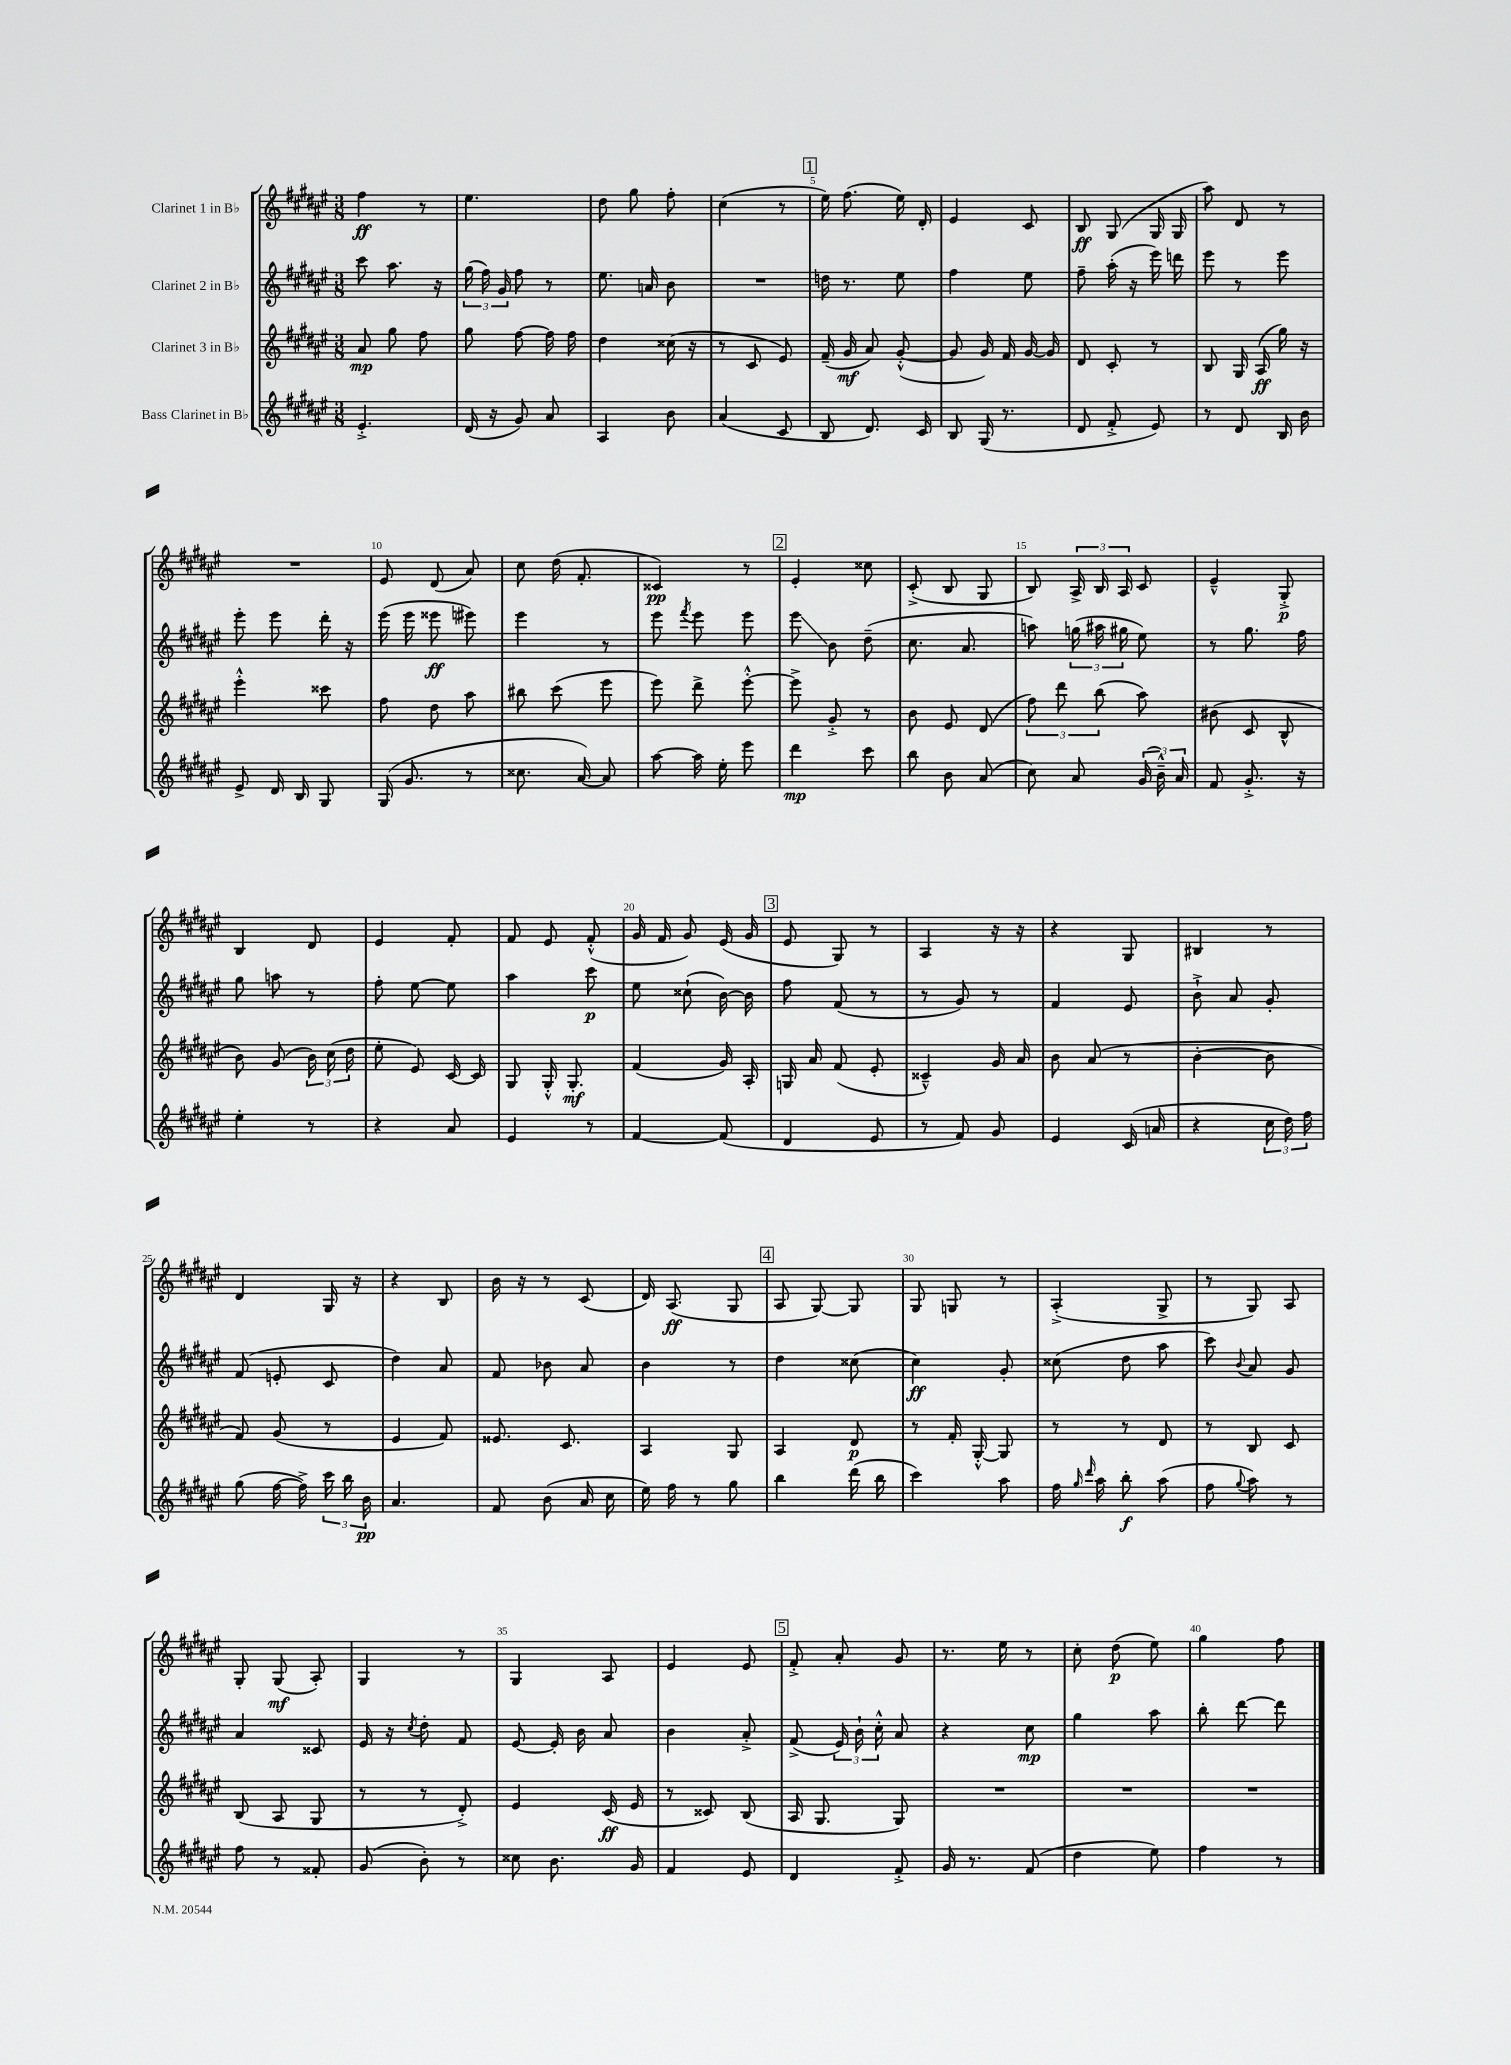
<<
\new StaffGroup <<
\new Staff = "s0" \with { instrumentName = "Clarinet 1 in Bb" } {
    \clef treble \key fis \major \numericTimeSignature \time 3/8
    \autoBeamOff fis''4\ff r8 |
    eis''4. |
    dis''8 gis''8 fis''8-. |
    cis''4( r8 |
    \mark \markup { \box "1" } eis''16) fis''8.( eis''16) dis'16-. |
    eis'4 cis'8 |
    b8\ff gis8( gis16 gis16 |
    ais''8) dis'8 r8 |
    R4. |
    eis'8 dis'8( ais'8) |
    cis''8 dis''16( fis'8.-. |
    cisis'4\pp) r8 |
    \mark \markup { \box "2" } eis'4-. cisis''8 |
    cis'8-.->( b8 gis8 |
    b8) \tuplet 3/2 { ais16-> b16 ais16 } cis'8 |
    eis'4---^ gis8-.->\p |
    b4 dis'8 |
    eis'4 fis'8-. |
    fis'8 eis'8 fis'8-.-^( |
    gis'16 fis'16 gis'8) eis'16( gis'16 |
    \mark \markup { \box "3" } eis'8 gis8) r8 |
    ais4 r16 r16 |
    r4 gis8 |
    bis4 r8 |
    dis'4 gis16 r16 |
    r4 b8 |
    b'16 r16 r8 cis'8( |
    dis'16) ais8.\ff( gis8 |
    \mark \markup { \box "4" } ais8 gis8~) gis8 |
    gis8 g8 r8 |
    ais4-.->( gis8-> |
    r8 gis8) ais8 |
    gis8-. gis8\mf( ais8-.) |
    gis4 r8 |
    gis4 ais8 |
    eis'4 eis'8 |
    \mark \markup { \box "5" } fis'8-.-> ais'8-. gis'8 |
    r8. eis''16 r8 |
    cis''8-. dis''8\p( eis''8) |
    gis''4 fis''8 \bar "|." |
}
\new Staff = "s1" \with { instrumentName = "Clarinet 2 in Bb" } {
    \clef treble \key fis \major \numericTimeSignature \time 3/8
    \autoBeamOff cis'''8 ais''8. r16 |
    \tuplet 3/2 { gis''16( fis''16) gis'16 } fis''8 r8 |
    eis''8. a'16 b'8 |
    R4. |
    \mark \markup { \box "1" } d''16 r8. eis''8 |
    fis''4 eis''8 |
    fis''8-- ais''16-.( r16 eis'''16) d'''16 |
    eis'''8 r8 eis'''8 |
    eis'''8-. eis'''8 dis'''16-. r16 |
    eis'''16( eis'''16 eisis'''8\ff eis'''8) |
    eis'''4 r8 |
    eis'''8 \acciaccatura { fis'''8 } eis'''8 eis'''8 |
    \mark \markup { \box "2" } eis'''8\glissando b'8 dis''8--( |
    cis''8. ais'8. |
    a''8) \tuplet 3/2 { g''16( ais''16 gis''16 } eis''8) |
    r8 gis''8. fis''16 |
    gis''8 a''8 r8 |
    fis''8-. eis''8~ eis''8 |
    ais''4 cis'''8\p |
    eis''8 cisis''8-!( b'16~) b'16 |
    \mark \markup { \box "3" } fis''8 fis'8( r8 |
    r8 gis'8) r8 |
    fis'4 eis'8 |
    b'8-!-> ais'8 gis'8-. |
    fis'8( e'8-. cis'8 |
    dis''4) ais'8 |
    fis'8 bes'8 ais'8 |
    b'4 r8 |
    \mark \markup { \box "4" } dis''4 cisis''8( |
    cis''4\ff) gis'8-. |
    cisis''8( dis''8 ais''8 |
    cis'''8) \appoggiatura { b'8 } ais'8 gis'8 |
    ais'4 cisis'8 |
    eis'16 r16 \acciaccatura { cis''8 } dis''8-. fis'8 |
    eis'8~ eis'16-. b'16 ais'8 |
    b'4 ais'8-.-> |
    \mark \markup { \box "5" } fis'8->( \tuplet 3/2 { eis'16) b'16-! cis''16-.-^ } ais'8 |
    r4 cis''8\mp |
    gis''4 ais''8 |
    b''8-. dis'''8~ dis'''8 \bar "|." |
}
\new Staff = "s2" \with { instrumentName = "Clarinet 3 in Bb" } {
    \clef treble \key fis \major \numericTimeSignature \time 3/8
    \autoBeamOff ais'8\mp gis''8 fis''8 |
    gis''8 fis''8~ fis''16 fis''16 |
    dis''4 cisis''16( r16 |
    r8 cis'8 eis'8) |
    \mark \markup { \box "1" } fis'16--( gis'16\mf ais'8) gis'8~-.-^( |
    gis'8 gis'16) fis'16 gis'16~ gis'16 |
    dis'8 cis'8-. r8 |
    b8 gis16 ais16\ff( gis''16) r16 |
    eis'''4-.-^ cisis'''8 |
    fis''8 dis''8 ais''8 |
    bis''8 cis'''8( eis'''8 |
    eis'''8) dis'''8-> eis'''8~-.-^ |
    \mark \markup { \box "2" } eis'''8-> gis'8-.-> r8 |
    b'8 eis'8 dis'8( |
    \tuplet 3/2 { fis''8) dis'''8 b''8( } ais''8) |
    bis'8( cis'8 b8-^ |
    b'8) gis'8( \tuplet 3/2 { b'16) cis''16( dis''16 } |
    eis''8-. eis'8) cis'16~ cis'16 |
    gis8 gis16-.-^ gis8.-.\mf |
    fis'4( gis'16) ais16-. |
    \mark \markup { \box "3" } g16 ais'16 fis'8( eis'8-. |
    cisis'4---^) gis'16 ais'16 |
    b'8 ais'8( r8 |
    b'4~-. b'8 |
    fis'8) gis'8( r8 |
    eis'4 fis'8) |
    eisis'8. cis'8. |
    ais4 gis8 |
    \mark \markup { \box "4" } ais4 dis'8\p |
    r8 fis'16-. gis16~-.-^ gis8 |
    r8 r8 dis'8 |
    r8 b8 cis'8 |
    b8( ais8 gis8 |
    r8 r8 dis'8-.->) |
    eis'4 cis'16\ff( eis'16 |
    r8 cisis'8) b8( |
    \mark \markup { \box "5" } ais16 gis8. gis8) |
    R4. |
    R4. |
    R4. \bar "|." |
}
\new Staff = "s3" \with { instrumentName = "Bass Clarinet in Bb" } {
    \clef treble \key fis \major \numericTimeSignature \time 3/8
    \autoBeamOff eis'4.-.-> |
    dis'16( r16 gis'8) ais'8 |
    ais4 b'8 |
    ais'4( cis'8 |
    \mark \markup { \box "1" } b8 dis'8.) cis'16 |
    b8 gis16( r8. |
    dis'8 fis'8-.-> eis'8) |
    r8 dis'8 b16 b'16 |
    eis'8-> dis'16 b16 gis8 |
    gis16( gis'8. r8 |
    cisis''8. ais'16~) ais'8 |
    ais''8~ ais''16 eis''16-. eis'''8 |
    \mark \markup { \box "2" } dis'''4\mp cis'''8 |
    b''8 b'8 ais'8( |
    cis''8) ais'8 \tuplet 3/2 { gis'16( b'16---^) ais'16 } |
    fis'8 gis'8.-.-> r16 |
    eis''4-. r8 |
    r4 ais'8 |
    eis'4 r8 |
    fis'4~ fis'8( |
    \mark \markup { \box "3" } dis'4 eis'8 |
    r8 fis'8) gis'8 |
    eis'4 cis'16( a'16 |
    r4 \tuplet 3/2 { cis''16 dis''16) fis''16 } |
    gis''8( fis''16~ fis''16->) \tuplet 3/2 { cis'''16 b''16 b'16\pp } |
    ais'4. |
    fis'8 b'8( ais'16 cis''16 |
    eis''16) fis''16 r8 gis''8 |
    \mark \markup { \box "4" } b''4 dis'''16( b''16 |
    cis'''4) ais''8 |
    fis''16 \grace { gis''16 dis'''16 } ais''16 b''8-.\f ais''8( |
    fis''8 \appoggiatura { gis''8 } ais''8) r8 |
    fis''8 r8 fisis'8-. |
    gis'8( b'8-.) r8 |
    cisis''8 b'8. gis'16 |
    fis'4 eis'8 |
    \mark \markup { \box "5" } dis'4 fis'8-.-> |
    gis'16 r8. fis'8( |
    dis''4 eis''8) |
    fis''4 r8 \bar "|." |
}
>>
>>
\layout { \context { \Score \override BarNumber.break-visibility = ##(#f #t #t) barNumberVisibility = #(every-nth-bar-number-visible 5) } }
